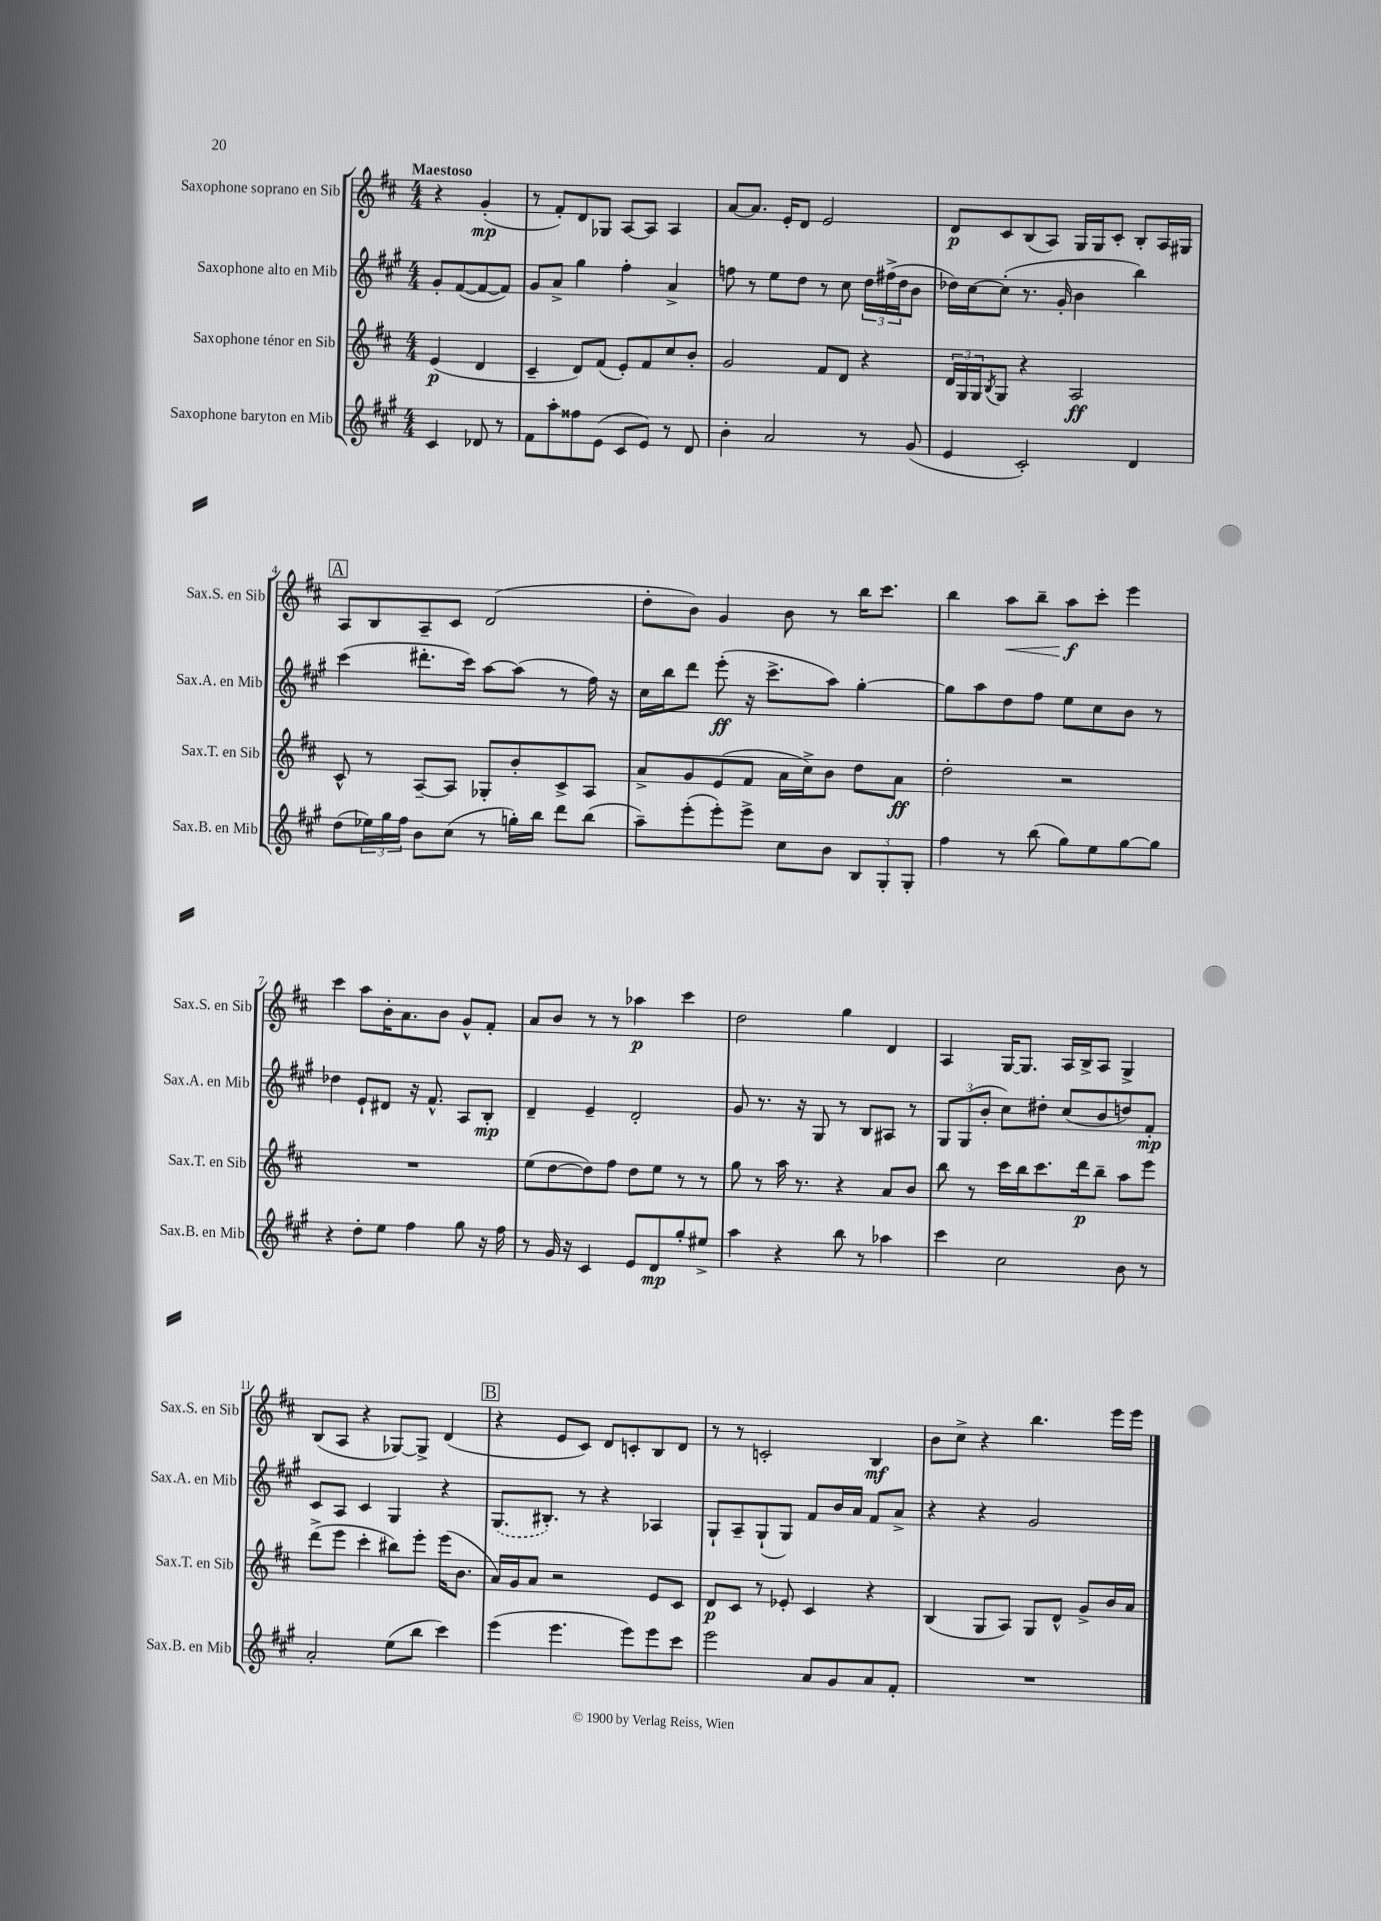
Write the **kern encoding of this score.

**kern	**kern	**kern	**kern
*staff4	*staff3	*staff2	*staff1
*clefG2	*clefG2	*clefG2	*clefG2
*k[f#c#g#]	*k[f#c#]	*k[f#c#g#]	*k[f#c#]
*M4/4	*M4/4	*M4/4	*M4/4
4c#	(4e	8g#'	4r
.	.	([8f#	.
8d-	4d	8f#_	(4g'
8r	.	8f#])	.
=	=	=	=
8f#	4c#~	8g#	8r
8aa'	.	8a^	8f#')
8ff##	8d)	4gg#	8d
(8e	(8f#	.	8G-
8c#	8e')	4ff#'	[8A
8e)	8f#	.	8A]
8r	8cc#	4a^	4A
8d	8b'	.	.
=	=	=	=
4b'	2g	8ff	[8a
.	.	8r	8.a]
2a	.	8ee	.
.	.	.	16e'
.	.	8dd	8d
.	8f#	8r	2e
.	8d	8cc#	.
8r	4r	24dd	.
.	.	(24ff#^	.
.	.	24dd	.
(8g#	.	8b	.
=	=	=	=
4e	24d	16dd-)	8d
.	24G	.	.
.	.	[16cc#	.
.	24G	.	.
.	8qB	.	.
.	8G	(8cc#']	8c#
2c#')	4r	8.r	(8B
.	.	.	8A)
.	.	16g#'	.
.	2A	4b	16G
.	.	.	16G
.	.	.	8c#'
4d	.	4bb)	8B'
.	.	.	16A
.	.	.	16G#
=	=	=	=
(8dd	8c#^^	(4ccc#	8A
24ee-)	8r	.	8B
24gg#	.	.	.
24ff#	.	.	.
8b	[8A~	8.ddd#'	8A~
(8cc#	8A]	.	8c#
.	.	16ccc#)	.
8r	8G-'	[8aa	(2d
16gg')	8b'	(8aa]	.
16bb	.	.	.
8ddd	8c#^	8r	.
(8bb	8A	16ff#)	.
.	.	16r	.
=	=	=	=
8aa~)	8a^	16cc#	8dd'
.	.	16bb	.
(8eee'	8g	8ddd	8b)
8eee')	(8e	(8eee'	4g
8eee^	8f#	16r	.
.	.	8.ccc#^	.
8cc#	16a	.	8b
.	16cc#^)	.	.
8b	8b	8aa)	8r
12B	8dd	[4gg#'	16bb
.	.	.	8.ccc#
12G#'	.	.	.
.	8a	.	.
12G#'	.	.	.
=	=	=	=
4ff#	2dd'	8gg#]	4bb
.	.	8aa	.
8r	.	8dd	8aa
(8bb	.	8ff#	8bb~
8gg#)	2r	8ee	8aa
8ee	.	8cc#	8ccc#'
[8gg#	.	8b	4eee
8gg#]	.	8r	.
=	=	=	=
4r	1r	4dd-	4ccc#
8dd'	.	8e`	8aa
8ee	.	8d#	16b'
.	.	.	8.a
4ff#	.	16r	.
.	.	8.f#^^	.
.	.	.	8b
8gg#	.	8A	8g^^
16r	.	8B'	8f#'
16ff#	.	.	.
=	=	=	=
8r	(8ee	4d~	8a
16g#	[8dd	.	8b
16r	.	.	.
4c#	8dd])	4e~	8r
.	8ff#	.	8r
8e	8dd	2d'	4aa-
8d	8ee	.	.
8gg#'	8r	.	4ccc#
8ee#^	8r	.	.
=	=	=	=
4aa	8gg	8g#	2dd
.	8r	8.r	.
4r	16aa	.	.
.	8.r	16r	.
.	.	8G#	.
8bb	4r	8r	4gg
8r	.	8B	.
4aa-	8a	8A#	4d
.	8b	8r	.
=	=	=	=
4ccc#	8bb	12G#	4A
.	.	(12G#	.
.	8r	.	.
.	.	12b'	.
2cc#	16ccc#	8cc#)	[16G
.	16bb	.	8.G]
.	8.ccc#	8dd#'	.
.	.	(8cc#	16A
.	16ddd	.	16B^
.	8bb~	8b	8A
8b	8aa	8dd)	4G^
8r	8eee	8f#'	.
=	=	=	=
2a'	(8ddd^	8c#	(8B
.	8eee	8A	8A
.	4ccc#'	4c#	4r
(8ee	8bb#)	4G#	[8G-)
8bb	8eee'	.	8G-^]
4ccc#)	(16eee	4r	(4d
.	8.b	.	.
=	=	=	=
(4eee	16a)	(8.G#	4r
.	16g	.	.
.	8a	.	.
.	.	8.B#')	.
4.eee	2r	.	8e
.	.	8r	8c#)
.	.	4r	8d
8eee)	.	.	8c'
8eee	8e	4A-	8B
8ccc#	8c#	.	8d
=	=	=	=
2eee	8d	8G#`	8r
.	8c#	8A~	8r
.	8r	(8G#`	2c'
.	8e-'	8G#)	.
8a	4c#	8f#	.
8g#	.	16b	.
.	.	16a	.
8a	4r	8f#	4B
8f#'	.	8a^	.
=	=	=	=
1r	(4B	4r	8b
.	.	.	8cc#^
.	8G	4r	4r
.	8A)	.	.
.	8G	2g#	4.bb
.	8d^^	.	.
.	8g^	.	.
.	16b	.	16eee
.	16a	.	16eee
==	==	==	==
*-	*-	*-	*-
